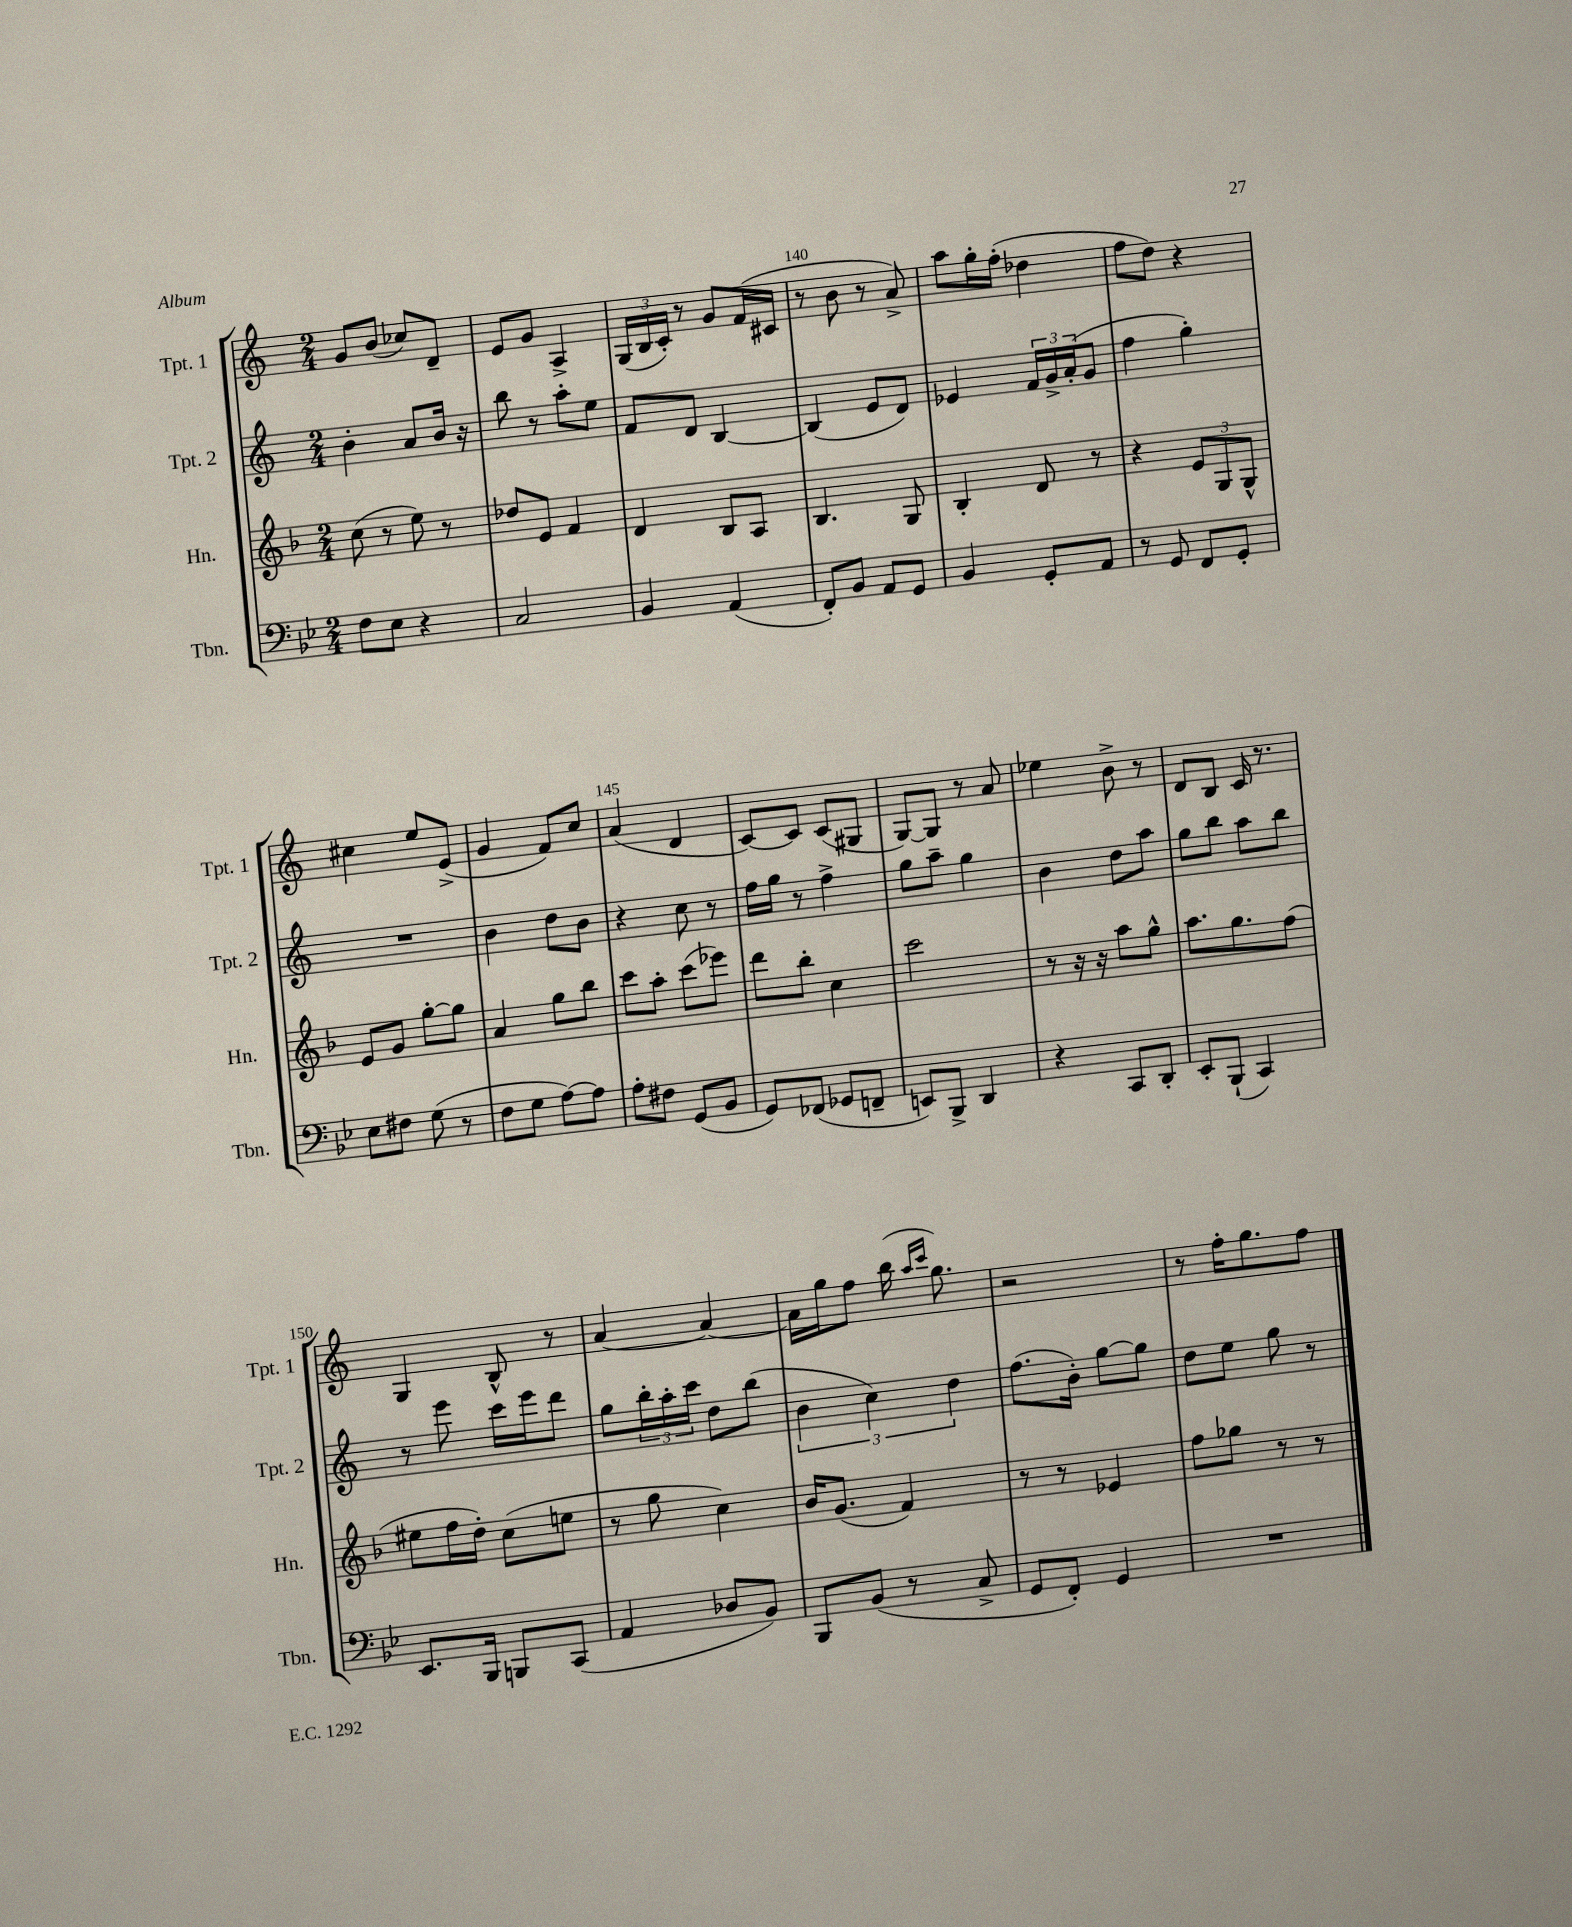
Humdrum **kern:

**kern	**kern	**kern	**kern
*staff4	*staff3	*staff2	*staff1
*clefF4	*clefG2	*clefG2	*clefG2
*k[b-e-]	*k[b-]	*k[]	*k[]
*M2/4	*M2/4	*M2/4	*M2/4
8F	(8cc	4b'	8g
8E-	8r	.	(8b
4r	8ee)	8a	8cc-)
.	8r	16b	8d~
.	.	16r	.
=	=	=	=
2C	8dd-	8bb	8e
.	8e	8r	8g
.	4f	8aa'	4A^
.	.	8ee	.
=	=	=	=
4BB-	4d	8f	(24G
.	.	.	24B
.	.	.	24c')
.	.	8d	8r
(4AA	8B-	[4B	8g
.	8A	.	(16f
.	.	.	16c#
=	=	=	=
8FF')	4.B-	(4B]	8r
8BB-	.	.	8b
8AA	.	8e	8r
8GG	8G	8d)	8a^)
=	=	=	=
4BB-	4B-'	4e-	8aa
.	.	.	16gg'
.	.	.	(16ff'
8GG'	8d	24f	4dd-
.	.	24g^	.
.	.	(24a'	.
8AA	8r	8g	.
=	=	=	=
8r	4r	4ff	8ff
8GG	.	.	8dd)
8FF	12e	4gg')	4r
.	12G	.	.
8GG'	.	.	.
.	12G^^	.	.
=	=	=	=
8E-	8e	2r	4cc#
8F#	8g	.	.
(8G	[8gg'	.	8ee
8r	8gg]	.	(8e^
=	=	=	=
8F	4a	4b	4g
8G	.	.	.
[8A)	8gg	8dd	8f)
8A]	8bb-	8b	8cc
=	=	=	=
8A'	8ccc	4r	(4a
8F#	8aa'	.	.
(8GG	(8ccc	8cc	4d
8BB-	8eee-)	8r	.
=	=	=	=
8GG)	8ddd	16ff	[8c)
.	.	16gg	.
(8FF-	8bb-'	8r	8c]
8GG-	4cc	4ff^	(8c
8FF~	.	.	8G#
=	=	=	=
8EE)	2ccc	8gg	[8G)
8BBB-^	.	8aa~	8G]
4DD	.	4gg	8r
.	.	.	8a
=	=	=	=
4r	8r	4b	4ee-
.	16r	.	.
.	16r	.	.
8CC	8aa	8dd	8b^
8DD'	8gg^^	8aa	8r
=	=	=	=
8EE-'	8.aa	8gg	8d
(8BBB-`	.	8bb	8B
.	8.gg	.	.
4CC)	.	8aa	16c
.	.	.	8.r
.	(8ff	8bb	.
=	=	=	=
8.EE-	8ee#	8r	4G
.	16ff	8eee	.
16BBB-	16dd')	.	.
8BBB	(8cc	16ccc	8B^^
.	.	16eee	.
(8CC	8ee	8ddd	8r
=	=	=	=
4AA	8r	8gg	[4a
.	8gg	24bb'	.
.	.	24aa'	.
.	.	24ccc	.
8D-	4cc)	8dd	4a_
8BB-)	.	(8bb	.
=	=	=	=
8BBB-	16b-	6b	16a]
.	(8.g	.	16gg
(8BB-	.	.	8ff
.	.	6cc)	.
8r	4f)	.	(16bb
.	.	.	16qqaa
.	.	.	16qqccc
.	.	.	8.gg)
.	.	6dd	.
8C^	.	.	.
=	=	=	=
8GG	8r	(8.ff	2r
8FF')	8r	.	.
.	.	16b')	.
4GG	4e-	[8gg	.
.	.	8gg]	.
=	=	=	=
2r	8ff	8dd	8r
.	8gg-	8ee	16ff'
.	.	.	8.gg
.	8r	8gg	.
.	8r	8r	8ff
==	==	==	==
*-	*-	*-	*-
